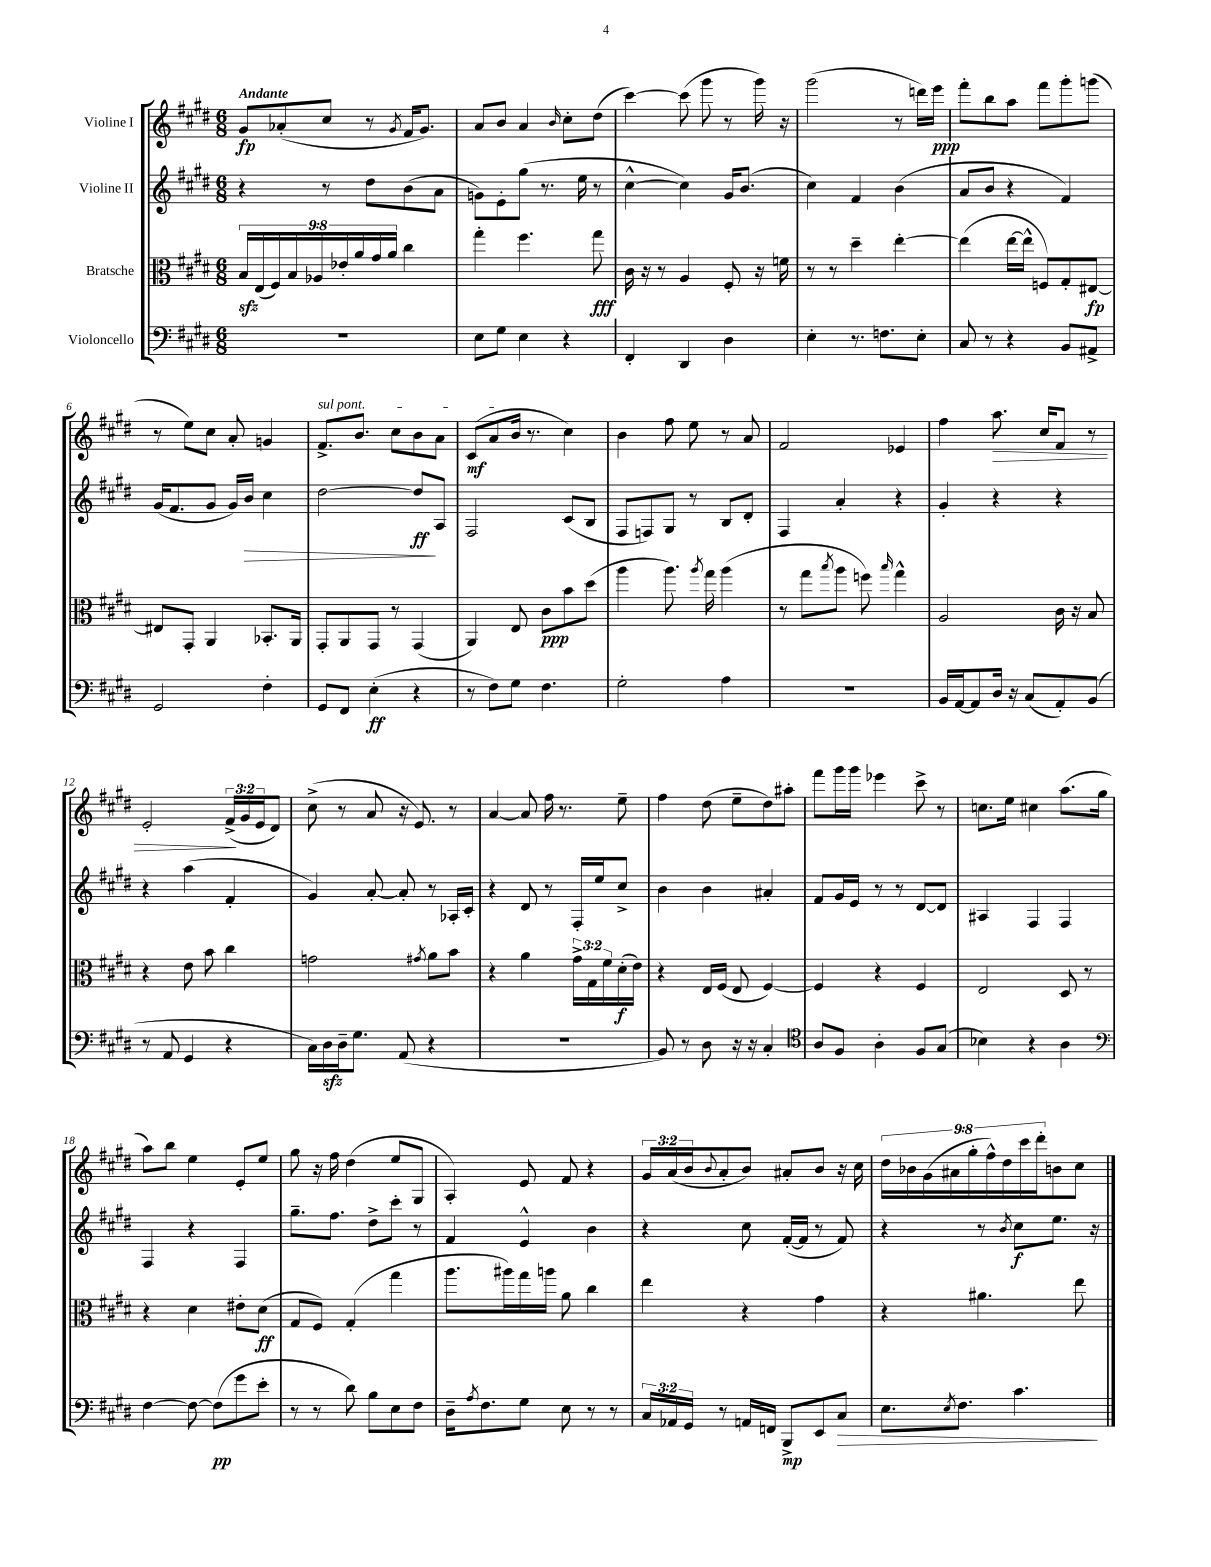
<<
\new StaffGroup <<
\new Staff = "s0" \with { instrumentName = "Violine I" } {
    \clef treble \key e \major \numericTimeSignature \time 6/8 \override Staff.TupletNumber.text = #tuplet-number::calc-fraction-text \tempo "Andante"
    gis'8\fp aes'8-.( cis''8 r8 \acciaccatura { gis'8 } fis'16 gis'8.) |
    a'8 b'8 a'4 \grace { b'16 } cis''8-. dis''8( |
    cis'''4~) cis'''8( gis'''8 r8 gis'''16) r16 |
    gis'''2( r8 d'''16) e'''16\ppp |
    fis'''8-. b''8 a''8 fis'''8 gis'''8-. g'''8( |
    r8 e''8) cis''8 a'8-. g'4 |
    \once \override TextSpanner.bound-details.left.text = \markup { \italic "sul pont." } fis'8.->\startTextSpan b'8. cis''8 b'8 a'8 |
    cis'8\mf( a'8 b'16\stopTextSpan r8. cis''4) |
    b'4 fis''8 e''8 r8 a'8 |
    fis'2 ees'4 |
    fis''4 a''8.\> cis''16 fis'8 r8 |
    e'2-. \tuplet 3/2 { fis'16->\!( gis'16 e'16 } dis'8) |
    cis''8->( r8 a'8 r16 e'8.) r8 |
    a'4~ a'8 fis''16 r8. e''8-- |
    fis''4 dis''8( e''8-- dis''8) ais''8-. |
    fis'''8 gis'''16 gis'''16 ees'''4 cis'''8-> r8 |
    c''8. e''16 cis''4 a''8.( gis''16 |
    a''8) b''8 e''4 e'8-. e''8 |
    gis''8 r16 fis''16 dis''4( e''8 gis8 |
    a4-.) e'8 fis'8 r4 |
    \tuplet 3/2 { gis'16 a'16( b'16 } \appoggiatura { b'8 } a'8-. b'8) ais'8-. b'8 r16 cis''16 |
    \tuplet 9/8 { dis''16 bes'16 gis'16( ais'16 gis''16-. fis''16-^) dis''16 cis'''16 dis'''16-. } b'8 cis''8 \bar "|." |
}
\new Staff = "s1" \with { instrumentName = "Violine II" } {
    \clef treble \key e \major \numericTimeSignature \time 6/8
    r4 r8 dis''8 b'8( a'8 |
    g'8) e'8-. gis''8( r8. e''16 r8 |
    cis''4~-^ cis''4) gis'16 b'8.( |
    cis''4) fis'4 b'4( |
    a'8 b'8 r4 fis'4) |
    gis'16( fis'8. gis'8 gis'16) b'16\> cis''4 |
    dis''2~ dis''8\ff\! a8 |
    fis2 cis'8( b8 |
    fis8 f8) gis8 r8 b8 dis'8-. |
    fis4 a'4-. r4 |
    gis'4-. r4 r4 |
    r4 a''4( fis'4-. |
    gis'4) a'8~-. a'8-. r8 aes16-. cis'16-. |
    r4 dis'8 r8 fis16-. e''16 cis''8-> |
    b'4 b'4 ais'4-. |
    fis'8 gis'16 e'16 r8 r8 dis'8~ dis'8 |
    ais4 fis4 fis4 |
    fis4 r4 fis4 |
    gis''8.-- fis''8. dis''8-> cis'''8-. r8 |
    fis'4 e'4-^ b'4 |
    r4 cis''8 fis'16~-.( fis'16 r8 fis'8) |
    r4 r8 \acciaccatura { b'8 } cis''8\f e''8. r16 \bar "|." |
}
\new Staff = "s2" \with { instrumentName = "Bratsche" } {
    \clef alto \key e \major \numericTimeSignature \time 6/8 \override Staff.TupletNumber.text = #tuplet-number::calc-fraction-text
    \tuplet 9/8 { b16\sfz e16( fis16) b16 aes16 ees'16-. a'16 gis'16 a'16 } cis''4 |
    gis''4-. fis''4. gis''8\fff |
    cis'16 r16 r8 a4 fis8-. r16 f'16 |
    r8 r8 dis''4-- e''4~-. |
    e''4( e''16~ e''16-^ f8) gis8-. eis8~\fp |
    eis8 gis,8-. a,4 bes,8.-. a,16 |
    gis,8-. a,8 gis,8 r8 gis,4( |
    a,4) e8 cis'8\ppp b'8 dis''8( |
    a''4 a''8.) \acciaccatura { a''8 } gis''16 a''4( |
    r8 gis''8 \acciaccatura { b''8 } a''8 f''8) \grace { b''16 } gis''4-^ |
    a2 cis'16 r16 b8 |
    r4 e'8 b'8 cis''4 |
    g'2 \acciaccatura { gis'8 } a'8 b'8 |
    r4 a'4 \tuplet 3/2 { gis'16-> gis16 fis'16 } dis'16-.\f( e'16) |
    r4 e16 fis16( e8 fis4~) |
    fis4 r4 fis4 |
    e2 dis8 r8 |
    r4 dis'4 eis'8-. dis'8\ff( |
    gis8 fis8) gis4-.( gis''4 |
    a''8. ais''16) gis''16 a''16 a'8 cis''4 |
    e''4 r4 gis'4 |
    r4 ais'4. e''8 \bar "|." |
}
\new Staff = "s3" \with { instrumentName = "Violoncello" } {
    \clef bass \key e \major \numericTimeSignature \time 6/8 \override Staff.TupletNumber.text = #tuplet-number::calc-fraction-text
    R2. |
    e8 gis8 e4 r4 |
    fis,4-. dis,4 dis4 |
    e4-. r8. f8. e8-. |
    cis8 r8 r4 b,8 ais,8-> |
    gis,2 fis4-. |
    gis,8 fis,8 e4-.\ff( r4 |
    r8 fis8) gis8 fis4. |
    gis2-. a4 |
    r2. |
    b,16 a,16~ a,8 dis16 r16 cis8( a,8-.) b,8( |
    r8 a,8 gis,4 r4 |
    cis16) dis16\sfz dis16-- gis8. a,8( r4 |
    R2. |
    b,8) r8 dis8 r16 r16 cis4-. |
    \clef tenor a8 fis8 a4-. fis8 gis8( |
    bes4) r4 a4 |
    \clef bass fis4~ fis8~ fis8\pp( gis'8 e'8-. |
    r8 r8 dis'8) b8 e8 fis8 |
    dis16-- \acciaccatura { a8 } fis8. gis8 e8 r8 r8 |
    \tuplet 3/2 { cis16 aes,16 gis,16 } r8 a,16 f,16 b,,8->\mp e,8 cis8\> |
    e8. \acciaccatura { e8 } fis8. cis'4.\! \bar "|." |
}
>>
>>
